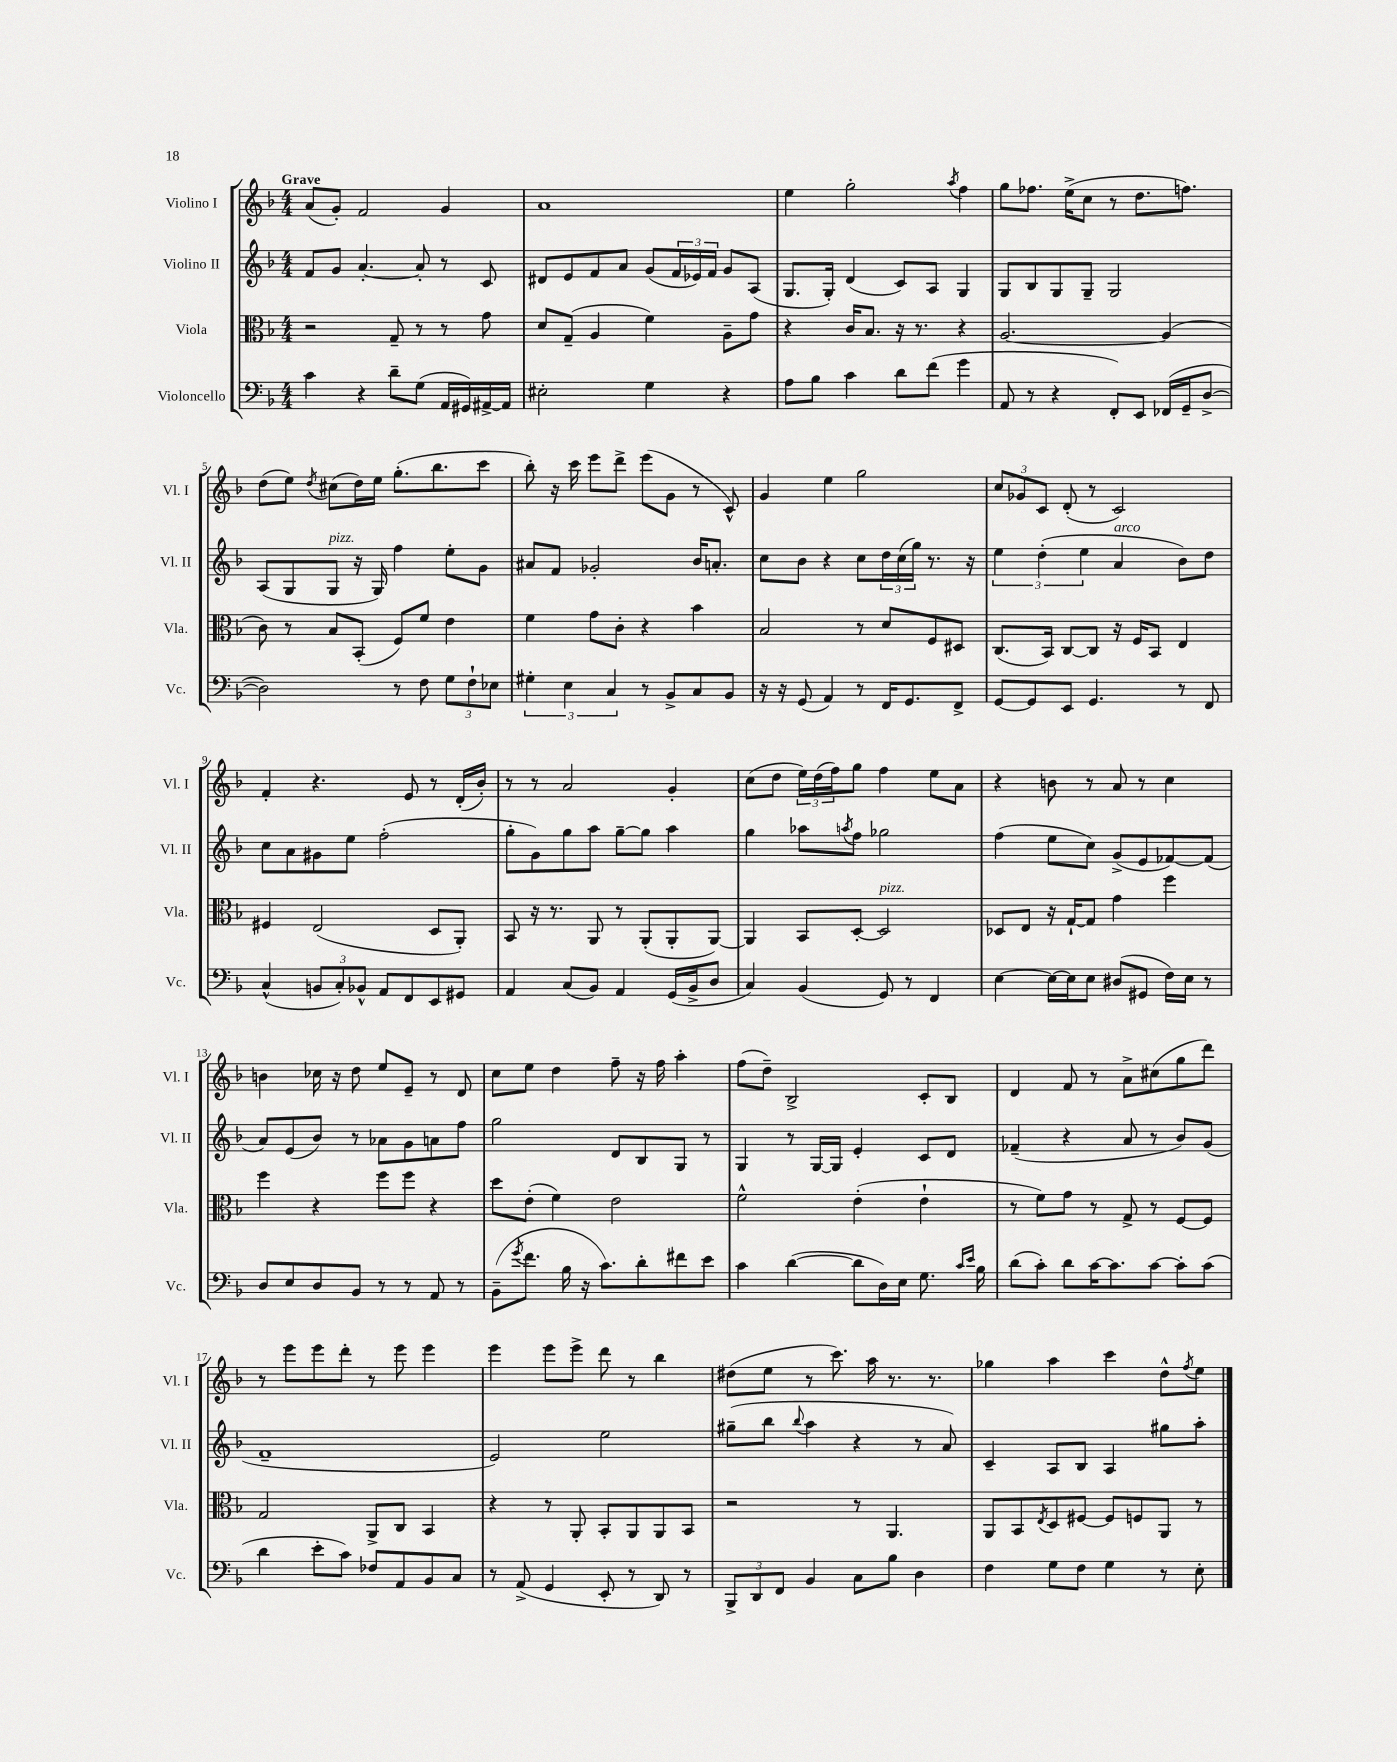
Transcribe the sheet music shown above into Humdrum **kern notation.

**kern	**kern	**kern	**kern
*part4	*part3	*part2	*part1
*staff4	*staff3	*staff2	*staff1
*I"Violoncello	*I"Viola	*I"Violino II	*I"Violino I
*I'Vc.	*I'Vla.	*I'Vl. II	*I'Vl. I
*clefF4	*clefC3	*clefG2	*clefG2
*k[b-]	*k[b-]	*k[b-]	*k[b-]
*M4/4	*M4/4	*M4/4	*M4/4
=1	=1	=1	=1
!	!	!	!LO:TX:a:B:t=Grave
4c\	2r	8f/L	(8a/L
.	.	8g/J	8g'/J)
4r	.	[4.a'/	2f/
8d~\L	8G~/	.	.
(8G\J	8r	8a'/]	.
16AA/LL	8r	8r	4g/
16GG#X/)	.	.	.
[16AA#X^/	8g\	8c/	.
16AA#/JJ]	.	.	.
=2	=2	=2	=2
2E#X'\	8d/L	8d#X/L	1a
.	(8G~/J	8e/	.
.	4A/	8f/	.
.	.	8a/J	.
4G\	4f\)	(8g/L	.
.	.	24f/L	.
.	.	24e-X/)	.
.	.	24f/JJ	.
4r	8A~\L	8g/L	.
.	8g\J	(8A/J	.
=3	=3	=3	=3
8A\L	4r	8.G/L	4ee\
8B-\J	.	.	.
.	.	16G'/Jk)	.
4c\	16c/KL	(4d/	2gg'\
.	8.B-/J	.	.
8d\L	16r	8c/L)	.
.	8.r	.	.
(8f\J	.	8A/J	.
.	.	.	8qaa/
4g\	4r	4G/	4ff\
=4	=4	=4	=4
8AA/	[2.A/	8G/L	8gg\L
8r	.	8B-/	8.ff-X\J
4r	.	8G/	.
.	.	.	(16ee^\KL
.	.	8G~/J	8cc\J
8FF'/L)	.	2G/	8r
8EE/J	.	.	8.dd\L
(16FF-X/LL	(4A/]	.	.
16GG~/J	.	.	8.ffn\J)
[8D^/J	.	.	.
!!LO:LB:g=z
=5	=5	=5	=5
2D\])	8c\)	(8A/L	(8dd\L
.	8r	8G/	8ee\J)
.	.	.	8qdd/
!	!	!LO:TX:a:i:t=pizz.	!
.	8B-/L	8G/J	(8cc#X\L
.	(8BB-'/J	16r	16dd\L)
.	.	16G/)	16ee\JJ
8r	8F/L)	4ff\	(8.gg'\L
8F\	8f/J	.	.
.	.	.	8.bb-\
12G\L	4e\	8ee'\L	.
12F`\	.	.	.
.	.	8g\J	8ccc\J
12E-X\J	.	.	.
=6	=6	=6	=6
6G#X'\	4f\	8a#X/L	8bb-'\)
.	.	8f/J	16r
6E\	.	.	.
.	.	.	16ccc\
.	8g\L	2g-X'/	8eee\L
6C/	.	.	.
.	8c'\J	.	8ddd^\J
8r	4r	.	(8eee\L
8BB-^/L	.	.	8g\J
8C/	4b-\	16b-/KL	8r
.	.	8.an'/J	.
8BB-/J	.	.	8c^^/)
=7	=7	=7	=7
16r	2B-/	8cc\L	4g/
16r	.	.	.
(8GG/	.	8b-\J	.
4AA/)	.	4r	4ee\
8r	8r	8cc\L	2gg\
16FF/KL	8d/L	24dd\L	.
.	.	(24cc\	.
8.GG/	.	.	.
.	.	24gg\JJ)	.
.	8F/	8.r	.
8FF^/J	8D#X/J	.	.
.	.	16r	.
=8	=8	=8	=8
[8GG/L	(8.C/L	6ee\	12cc/L
.	.	.	12g-X/
8GG/]	.	.	.
.	.	(6dd'\	12c/J
.	16BB-/Jk)	.	.
8EE/J	[8C/L	.	(8d'/
.	.	6ee\	.
4.GG/	8C/J]	.	8r
!	!	!LO:TX:a:i:t=arco	!
.	16r	4a/	2c/)
.	16F/KL	.	.
.	8BB-/J	.	.
8r	4E/	8b-\L)	.
8FF/	.	8dd\J	.
!!LO:LB:g=z
=9	=9	=9	=9
(4C^^/	4F#X/	8cc\L	4f'/
.	.	8a\	.
12BBn/L	(2E/	8g#X\	4.r
12C'/)	.	.	.
.	.	8ee\J	.
12BB-X^^/J	.	.	.
8AA/L	.	(2ff'\	.
8FF/	.	.	8e/
8EE/	8D/L	.	8r
8GG#X/J	8AA'/J)	.	(16d'/LL
.	.	.	16b-'/JJ)
=10	=10	=10	=10
4AA/	8BB-/	8gg'\L	8r
.	16r	8g\)	8r
.	8.r	.	.
(8C/L	.	8gg\	2a/
8BB-/J)	8AA/	8aa\J	.
4AA/	8r	[8gg~\L	.
.	(8AA'/L	8gg\J]	.
(16GG/LL	8AA'/	4aa\	4g'/
16BB-^/J	.	.	.
8D/J	[8AA/J)	.	.
=11	=11	=11	=11
4C/)	4AA/]	4gg\	(8cc\L
.	.	.	8dd\J
(4BB-/	8BB-/L	8aa-X\L	24ee\LL)
.	.	.	(24dd\
.	.	.	24ff\J)
.	.	8qaan/	.
.	[8D'/J	8ff\J	8gg\J
!	!LO:TX:a:i:t=pizz.	!	!
8GG/)	2D/]	2gg-X\	4ff\
8r	.	.	.
4FF/	.	.	8ee\L
.	.	.	8a\J
=12	=12	=12	=12
[4E\	8D-X/L	(4ff\	4r
.	8E/J	.	.
16E\LL_	16r	8ee\L	8bn\
16E\J]	[16G`/KL	.	.
8E\J	8G/J]	8cc\J)	8r
(8D#X/L	4g\	(8g^/L	8a/
8GG#X/J	.	8e/	8r
16F\LL)	4ff\	[8f-X/)	4cc\
16E\JJ	.	.	.
8r	.	(8f-/J]	.
!!LO:LB:g=z
=13	=13	=13	=13
8D/L	4ff\	8a/L)	4bn\
8E/	.	(8e/	.
8D/	4r	8b-/J)	16cc-X\
.	.	.	16r
8BB-/J	.	8r	8dd\
8r	8ff\L	8a-X\L	8ee/L
8r	8ff\J	8g\	8e~/J
8AA/	4r	8an\	8r
8r	.	8ff\J	8d/
=14	=14	=14	=14
(8BB-~\L	8dd\L	2gg\	8cc\L
8qg/	.	.	.
8.f\J	(8e'\J	.	8ee\J
.	4f\)	.	4dd\
16B-\	.	.	.
16r	.	.	.
8.c\L)	.	.	.
.	2e\	8d/L	8ff~\
8d'\	.	8B-/	16r
.	.	.	16ff\
8f#X\	.	8G/J	4aa'\
8e\J	.	8r	.
=15	=15	=15	=15
4c\	2f^^\	4G/	(8ff\L
.	.	.	8dd~\J)
([4d\	.	8r	2B-^/
.	.	[16G/LL	.
.	.	16G/JJ]	.
8d\L]	(4e'\	4e'/	.
16D\L)	.	.	.
16E\JJ	.	.	.
8.G\	4e`\	8c/L	8c'/L
.	.	8d/J	8B-/J
16qqc/LL	.	.	.
16qqe/JJ	.	.	.
16B-\	.	.	.
=16	=16	=16	=16
(8d\L	8r	(4f-X~/	4d/
8c'\J)	8f\L)	.	.
8d\L	8g\J	4r	8f/
[16c\K	8r	.	8r
8.c\]	.	.	.
.	8G^/	8a/	8a^\L
[8c\J	8r	8r	(8cc#X\
8c'\L]	[8F/L	8b-/L)	8gg\
(8c\J	8F/J]	(8g/J	8ddd\J)
!!LO:LB:g=z
=17	=17	=17	=17
4d\	2G/	1f~	8r
.	.	.	8eee\L
8e'\L	.	.	8eee\
8c\J)	.	.	8ddd'\J
8F-X/L	8AA^/L	.	8r
8AA/	8C/J	.	8eee\
8BB-/	4BB-/	.	4eee\
8C/J	.	.	.
=18	=18	=18	=18
8r	4r	2e/)	4eee\
(8AA^/	.	.	.
4GG/	8r	.	8eee\L
.	8AA'/	.	8eee^\J
8EE'/	8BB-'/L	2ee\	8ddd\
8r	8AA/	.	8r
8DD/)	8AA/	.	4bb-\
8r	8BB-/J	.	.
=19	=19	=19	=19
12BBB-^/L	2r	(8gg#X~\L	(8dd#X\L
12DD/	.	.	.
.	.	8bb-\J	8ee\J
12FF/J	.	.	.
.	.	8qqbb-/	.
4BB-/	.	4aa\	8r
.	.	.	8.ccc\)
8C\L	8r	4r	.
.	.	.	16aa\
8B-\J	4.AA/	.	8.r
4D\	.	8r	.
.	.	.	8.r
.	.	8a/)	.
=20	=20	=20	=20
4F\	8AA/L	4c~/	4gg-X\
.	8BB-/	.	.
.	8qE/	.	.
8G\L	8D/	8A/L	4aa\
8F\J	[8F#X/J	8B-/J	.
4G\	8F#/L]	4A/	4ccc\
.	8Fn/	.	.
8r	8AA/J	8gg#X\L	8dd^^\L
.	.	.	8qff/
8E'\	8r	8aa'\J	8ee\J
==	==	==	==
*-	*-	*-	*-
